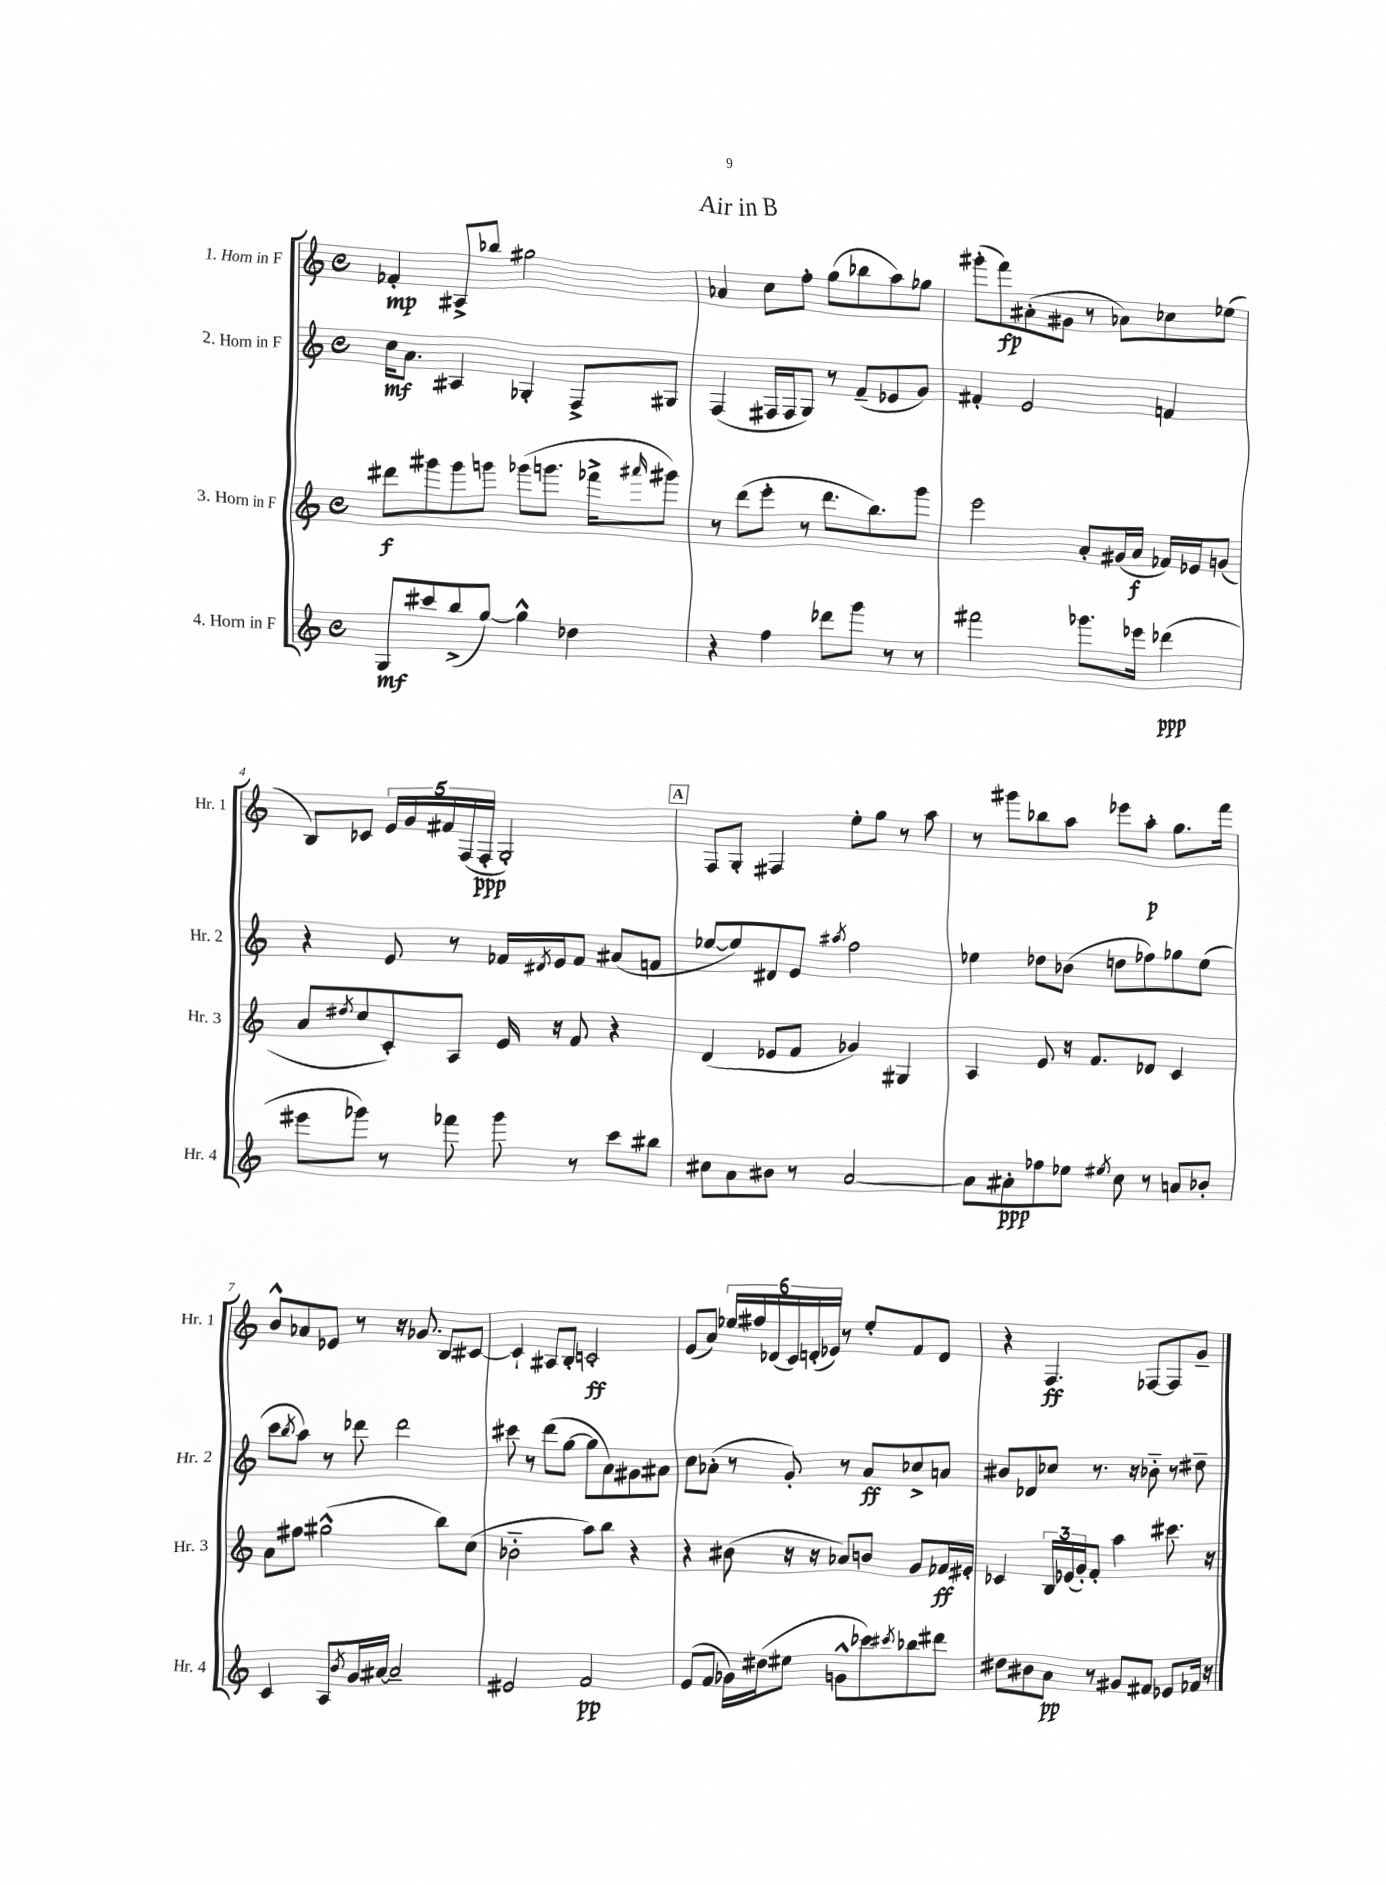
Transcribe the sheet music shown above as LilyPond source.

\header { title = "Air in B" }
<<
\new StaffGroup <<
\new Staff = "s0" \with { instrumentName = "1. Horn in F" shortInstrumentName = "Hr. 1" } {
    \clef treble \key c \major \defaultTimeSignature \time 4/4
    fes'4-.\mp ais8-> bes''8 gis''2 |
    aes'4 c''8 f''8-. g''8( bes''8 a''8) ges''8 |
    gis'''8-.( f'''8\fp) ais'8-.( gis'8 r8 aes'8) ces''8 ees''8( |
    b8) ces'8 \tuplet 5/4 { e'16 g'16 fis'16 f16( f16-.\ppp } g2-.) |
    \mark \markup { \box "A" } f8 g8-. fis4 e''8-. g''8 r8 a''8 |
    r8 gis'''8 bes''8 a''8 ees'''8 a''8-.\p g''8. f'''16 |
    b'8-^ aes'8 ees'8 r8 r16 ges'8. b8 cis'8~ |
    cis'4-! ais8 b8-. c'2-.\ff |
    e'8( a'8) \tuplet 6/4 { ees''16 fis''16 des'16( c'16) d'16-.( ees'16) } r8 ees''8-. f'8 d'8 |
    r4 f4.\ff fes8~ fes8 g'8-- \bar "|." |
}
\new Staff = "s1" \with { instrumentName = "2. Horn in F" shortInstrumentName = "Hr. 2" } {
    \clef treble \key c \major \defaultTimeSignature \time 4/4
    c''16\mf a'8. ais4 ges4-. f8-> gis8 |
    f4( fis16 fis16 g8) r8 f'8--( ees'8 g'8) |
    fis'4-. e'2 f'4 |
    r4 e'8 r8 fes'16 \acciaccatura { dis'8 } e'16 fes'8 ais'8( f'8 |
    \mark \markup { \box "A" } ees''8~ ees''8) dis'8 e'8 \acciaccatura { ais''8 } f''2 |
    ees''4 des''8 bes'8( d''8 fes''8) ges''8 ees''8( |
    c'''8 \acciaccatura { b''8 } a''8) r8 des'''8 des'''2 |
    cis'''8 r8 d'''8( g''8~ g''8 a'8) gis'8 ais'8 |
    c''8 aes'8-.( r8 g'8-.) r8 aes'8\ff ces''8-> a'8 |
    bis'8 des'8 ces''8 r8. r16 bes'8-_ r8 dis''8-- \bar "|." |
}
\new Staff = "s2" \with { instrumentName = "3. Horn in F" shortInstrumentName = "Hr. 3" } {
    \clef treble \key c \major \defaultTimeSignature \time 4/4
    dis'''8\f gis'''8 gis'''8 g'''8 ges'''8( g'''8. fes'''16-> \grace { ais'''16 } gis'''8) |
    r8 d'''8( e'''8-. r8 d'''8. b''8.) g'''8 |
    e'''2 a'8-. gis'16( a'16\f fes'16) ees'16 g'8( |
    a'8 \acciaccatura { dis''8 } c''8 c'8-.) a8 e'16 r16 f'8 r4 |
    \mark \markup { \box "A" } d'4( ees'8 f'8 ges'4) gis4 |
    a4 e'8 r16 f'8. des'8 c'4 |
    a'8 fis''8 gis''2-^( b''8) c''8( |
    bes'2-_ a''8) b''8 r4 |
    r4 bis'8( r16 r16 aes'8) b'8 g'8 fes'16\ff eis'16-. |
    ces'4 \tuplet 3/2 { b16 ees'16( g'16-.) } f'8-. a''4 cis'''8. r16 \bar "|." |
}
\new Staff = "s3" \with { instrumentName = "4. Horn in F" shortInstrumentName = "Hr. 4" } {
    \clef treble \key c \major \defaultTimeSignature \time 4/4
    g8\mf cis'''8 b''8->( g''8~) g''4-^ des''4 |
    r4 f''4 des'''8 g'''8 r8 r8 |
    fis'''2 ges'''8. ees'''16 des'''4\ppp( |
    eis'''8 ges'''8) r8 fes'''8 ges'''8 r8 c'''8 bis''8 |
    \mark \markup { \box "A" } cis''8 a'8 bis'8 r8 a'2~ |
    a'8 ais'8-.\ppp fes''8 ees''8 \acciaccatura { eis''8 } c''8 r8 a'8 bes'8-. |
    c'4 a8 \acciaccatura { b'8 } g'16 ais'16~ ais'2-- |
    eis'2 f'2\pp |
    e'8( f'8 ges'16) dis''16( eis''8 g'8-^ ces'''8) \acciaccatura { cis'''8 } bes''8 dis'''8 |
    dis''8 bis'8 a'8\pp r8 gis'8 fis'8 ees'8 fes'16 r16 \bar "|." |
}
>>
>>
